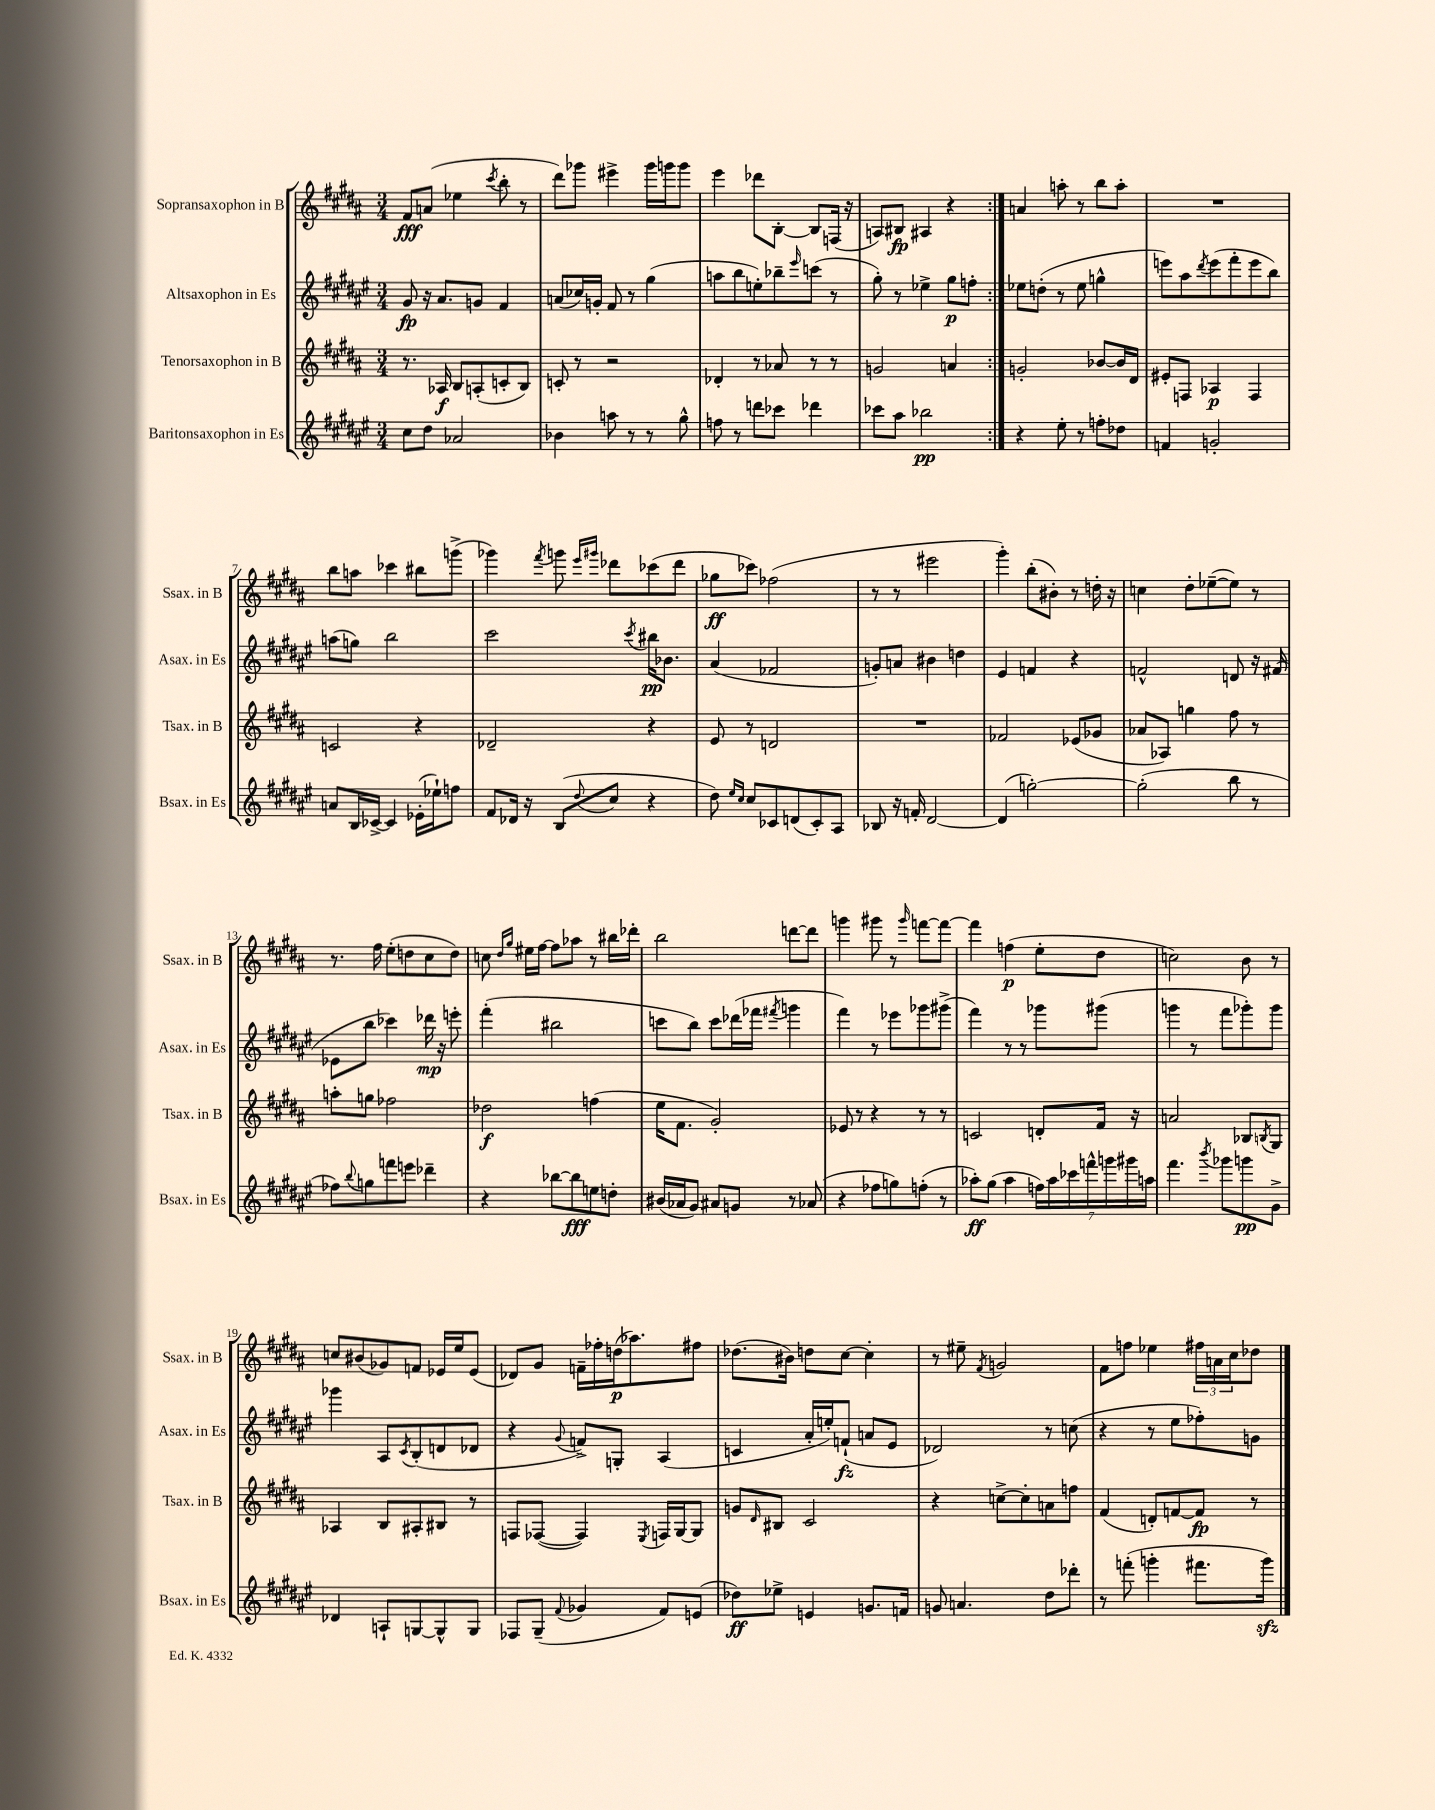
<<
\new StaffGroup <<
\new Staff = "s0" \with { instrumentName = "Sopransaxophon in B" shortInstrumentName = "Ssax. in B" } {
    \clef treble \key b \major \numericTimeSignature \time 3/4
    \repeat volta 2 { fis'8\fff a'8( ees''4 \acciaccatura { cis'''8 } b''8-. r8 |
    dis'''8) ges'''8 eis'''4-> ges'''16 g'''16 g'''8 |
    e'''4 des'''8 b8~-. b8 f16( r16 |
    a8) bis8\fp ais4 r4 | }
    a'4 a''8-. r8 b''8 a''8-. |
    R2. |
    b''8 a''8 ces'''4 bis''8 g'''8->( |
    ges'''4) \acciaccatura { fis'''8 } g'''8 \grace { e'''16 gis'''16 } des'''8 ces'''8( des'''8 |
    ges''8\ff ces'''8) fes''2( |
    r8 r8 eis'''2 |
    gis'''4-.) b''8-.( bis'8-.) r8 d''16-. r16 |
    c''4 dis''8-. ees''8~--( ees''8) r8 |
    r8. fis''16 e''8-.( d''8 cis''8 d''8) |
    c''8 \grace { dis''16 gis''16 } eis''16 fis''16~ fis''8 aes''8 r8 bis''16 des'''16-. |
    b''2 d'''8~ d'''8 |
    g'''4 gis'''8 r8 \grace { gis'''16 } f'''8~ f'''8~ |
    f'''4 f''4\p( e''8-. dis''8 |
    c''2) b'8 r8 |
    c''8 bis'8( ges'8) f'8 ees'16 e''16 ees'8( |
    des'8) gis'8 f'16-- fes''16-. d''16\p( aes''8.) fis''8 |
    des''8.( bis'16) d''8 cis''8~ cis''4-. |
    r8 eis''8-- \acciaccatura { fis'8 } g'2 |
    fis'8 f''8 ees''4 \tuplet 3/2 { fis''16 a'16 cis''16 } des''8 \bar "|." |
}
\new Staff = "s1" \with { instrumentName = "Altsaxophon in Es" shortInstrumentName = "Asax. in Es" } {
    \clef treble \key fis \major \numericTimeSignature \time 3/4
    \repeat volta 2 { gis'8\fp r16 ais'8. g'8 fis'4 |
    a'8( ces''16) g'16-. fis'8 r8 gis''4( |
    a''8 b''8 e''8-.) bes''8-- \grace { eis'''16 } c'''8( r8 |
    gis''8-.) r8 ees''4-> gis''8\p f''8-. | }
    ees''8 d''8-.( r8 ees''8 g''4-^ |
    e'''8) ais''8 \acciaccatura { dis'''8 } e'''8( fis'''8-. e'''8 b''8) |
    a''8( g''8) b''2 |
    cis'''2 \acciaccatura { cis'''8 } bis''16\pp bes'8. |
    ais'4( fes'2 |
    g'8-.) a'8 bis'4 d''4 |
    eis'4 f'4 r4 |
    f'2-^ d'8 r16 fis'16( |
    ees'8 b''8 ces'''4) des'''16\mp r16 e'''8-. |
    fis'''4-.( bis''2 |
    c'''8 b''8) c'''8 des'''16( fes'''16 \acciaccatura { fis'''8 } g'''4 |
    fis'''4) r8 ees'''8 ges'''8 gis'''8->( |
    fis'''4) r8 r8 ges'''8 gis'''8( |
    g'''4 r8 fis'''8 ges'''8-.) ges'''8 |
    ges'''4 ais8 \acciaccatura { cis'8 } b8-.( d'8 des'8 |
    r4 \appoggiatura { gis'8 } f'8->) g8-. ais4( |
    c'4 ais'16-. e''16-.) f'8-!\fz( a'8 eis'8 |
    des'2) r8 c''8( |
    r4 r8 eis''8 fes''8-.) g'8 \bar "|." |
}
\new Staff = "s2" \with { instrumentName = "Tenorsaxophon in B" shortInstrumentName = "Tsax. in B" } {
    \clef treble \key b \major \numericTimeSignature \time 3/4
    \repeat volta 2 { r8. aes16\f b8 a8-.( c'8-. b8) |
    c'8-. r8 r2 |
    des'4-. r8 aes'8 r8 r8 |
    g'2 a'4 | }
    g'2-. bes'8~ bes'16 dis'16 |
    eis'8-. f8 aes4\p f4 |
    c'2 r4 |
    des'2-- r4 |
    e'8 r8 d'2 |
    R2. |
    fes'2 ees'8( ges'8 |
    aes'8 aes8) g''4 fis''8 r8 |
    a''8-. g''8 fes''2 |
    des''2\f f''4( |
    e''16 fis'8. gis'2-.) |
    ees'8 r8 r4 r8 r8 |
    c'2 d'8-. fis'16 r16 |
    a'2 bes8 \acciaccatura { b8 } gis8 |
    aes4 b8 ais8-. bis8 r8 |
    f8 fes8~( fes4) \acciaccatura { e8 } f16 gis16~ gis8 |
    g'8 \grace { dis'16 } bis8 cis'2 |
    r4 c''8~-> c''8-. a'8 f''8 |
    fis'4( d'8-.) f'8~ f'8\fp r8 \bar "|." |
}
\new Staff = "s3" \with { instrumentName = "Baritonsaxophon in Es" shortInstrumentName = "Bsax. in Es" } {
    \clef treble \key fis \major \numericTimeSignature \time 3/4
    \repeat volta 2 { cis''8 dis''8 aes'2 |
    bes'4 a''8 r8 r8 gis''8-^ |
    f''8 r8 d'''8 ces'''8 des'''4 |
    ces'''8 ais''8 bes''2\pp | }
    r4 eis''8-. r8 f''8-. des''8 |
    f'4 g'2-. |
    a'8 b16 ces'16~-> ces'4 ees'16-.( ees''16-!) f''8 |
    fis'8 des'16 r16 b8( \appoggiatura { dis''8 } cis''8 r4 |
    dis''8) \grace { eis''16 cis''16 } cis''8 ces'8 d'8( ces'8-.) ais8 |
    bes8 r16 f'16-. dis'2~ |
    dis'4( g''2~-.) |
    g''2-.( b''8 r8 |
    fes''8) \appoggiatura { b''8 } g''8 f'''8 e'''8 des'''4-- |
    r4 bes''8~ bes''8\fff e''8 d''8-. |
    bis'16( aes'16 gis'8) ais'8 g'8 r8 aes'8( |
    r4 fes''8 g''8) f''8-.( r8 |
    aes''8-.\ff) gis''8( aes''4 \tuplet 7/4 { f''16) aes''16 ces'''16 f'''16-^ g'''16 gis'''16 a''16 } |
    fis'''4. \acciaccatura { b'''8 } ges'''8 g'''8\pp gis'8-> |
    des'4 a8-! g8~ g8-^ g8 |
    fes8 gis8--( \appoggiatura { fis'8 } ges'4 fis'8) e'8( |
    des''8\ff) ees''8-> e'4 g'8. f'16 |
    g'8 a'4. dis''8 des'''8-. |
    r8 f'''8-.( g'''4-. fis'''8. g'''16\sfz) \bar "|." |
}
>>
>>
